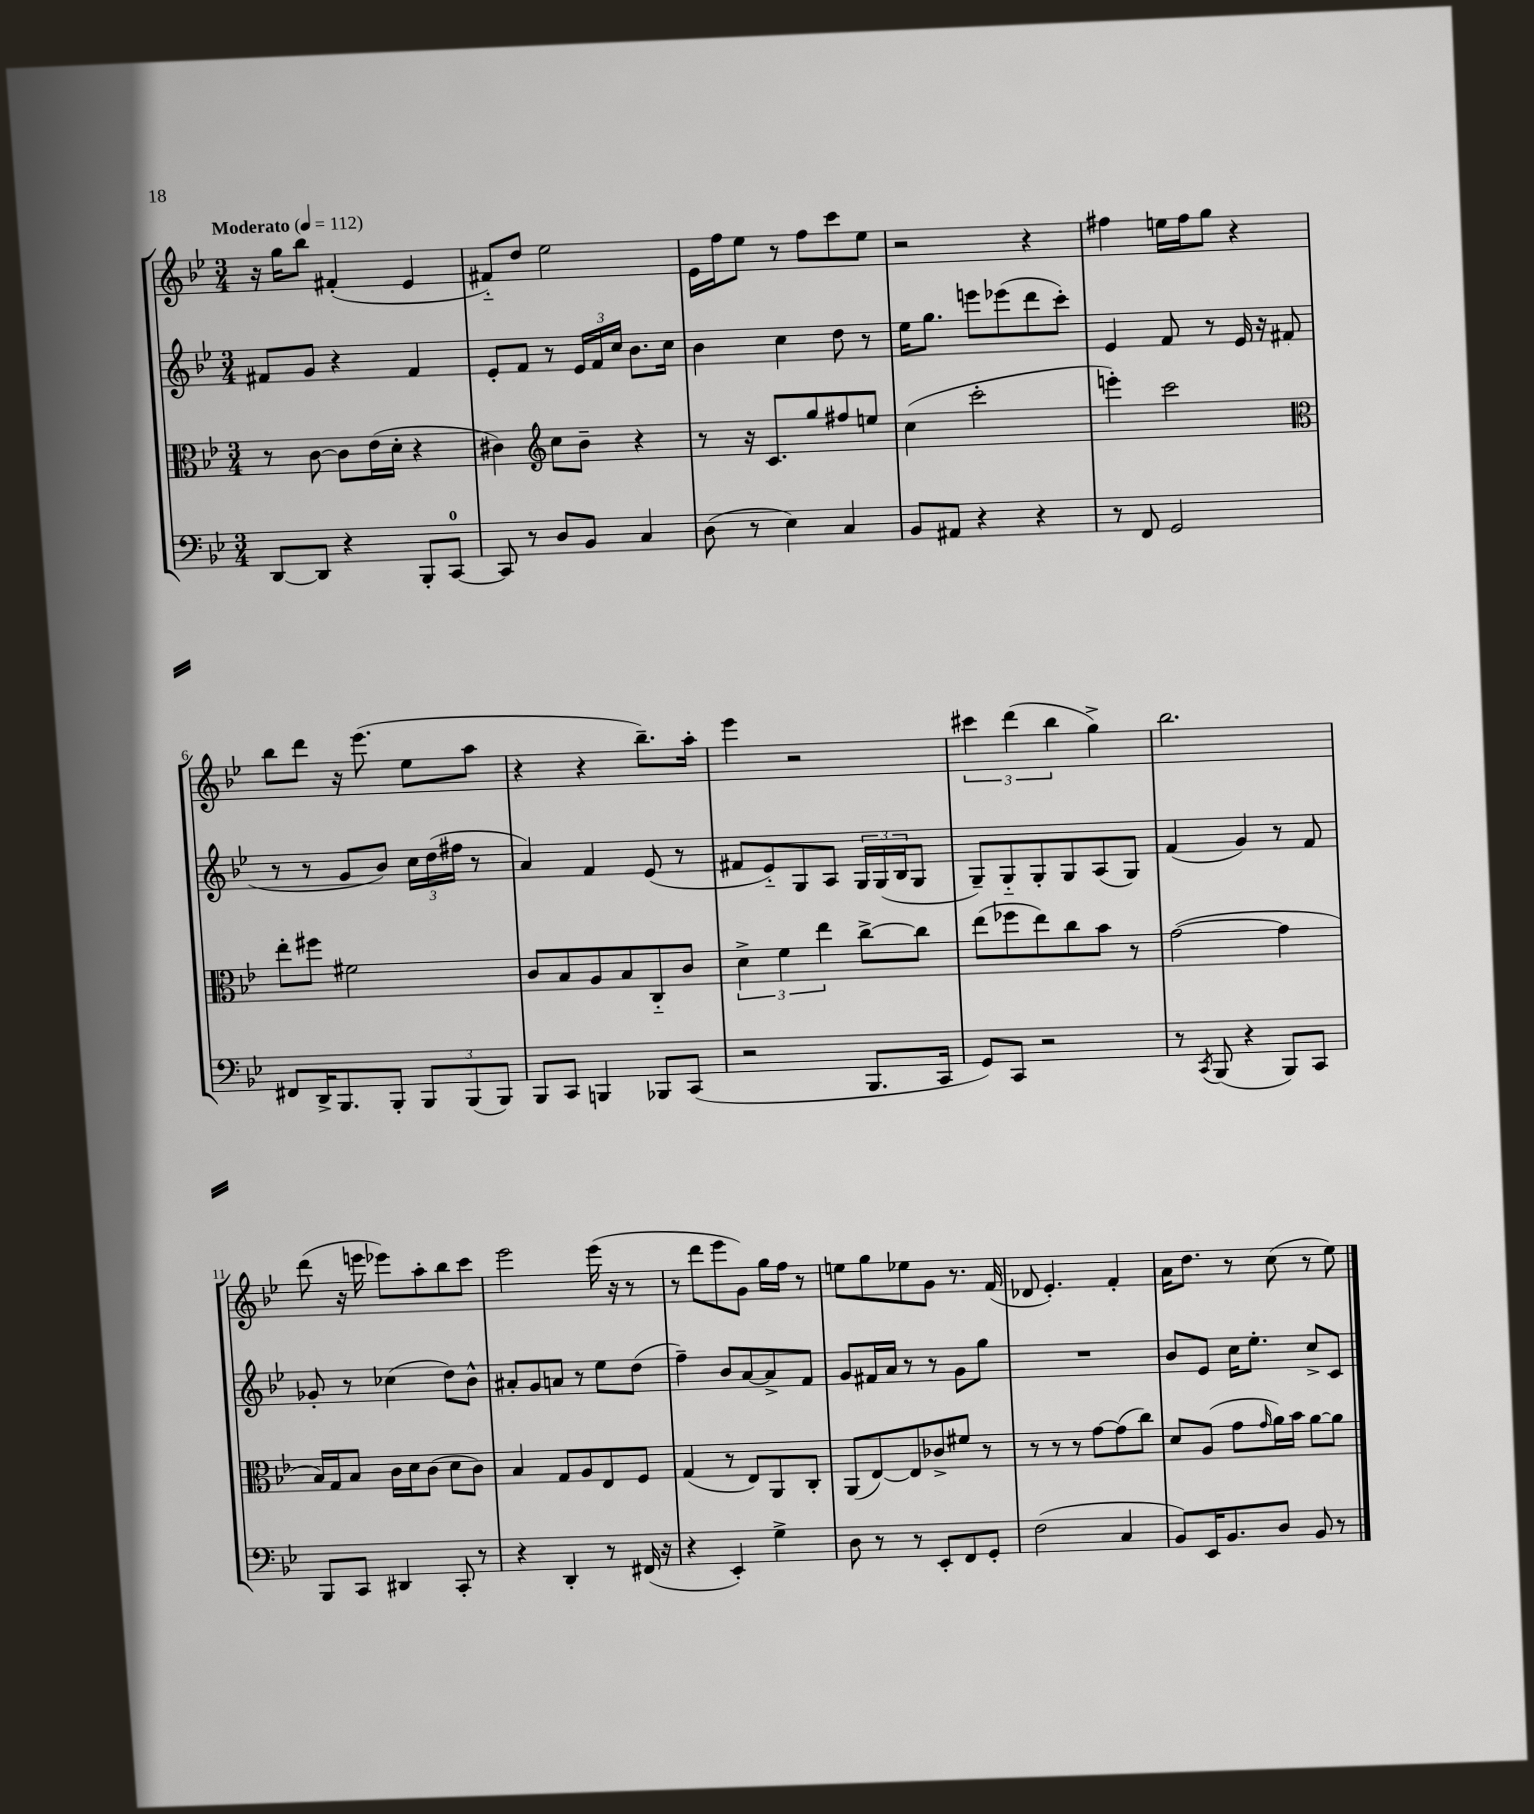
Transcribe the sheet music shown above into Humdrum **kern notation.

**kern	**kern	**kern	**kern
*staff4	*staff3	*staff2	*staff1
*clefF4	*clefC3	*clefG2	*clefG2
*k[b-e-]	*k[b-e-]	*k[b-e-]	*k[b-e-]
*M3/4	*M3/4	*M3/4	*M3/4
*MM112	*MM112	*MM112	*MM112
[8DD/L	8r	8f#/L	16r
.	.	.	16gg\LK
8DD/]J	[8c\	8g/J	8bb-\J
4r	8c\]L	4r	(4f#'/
.	(16e-\L	.	.
.	16d'\JJ	.	.
8BBB-'/L	4r	4f#/	4e-/
[8CC/J	.	.	.
=	=	=	=
8CC/]	4c#\)	8e-'/L	8f#'~/L)
8r	.	8f/J	8dd/J
*	*clefG2	*	*
8D/L	8cc\L	8r	2ee-\
8BB-/J	8b-~\J	24e-/LL	.
.	.	24f/	.
.	.	24cc/JJ	.
4C/	4r	8.b-\L	.
.	.	16cc\Jk	.
=	=	=	=
(8D\	8r	4b-\	16e-\LL
.	.	.	16ff\J
8r	16r	.	8ee-\J
.	8.c/L	.	.
4E-\)	.	4cc\	8r
.	8gg/	.	8ff\L
4C/	8ff#/	8dd\	8ccc\
.	8ee/J	8r	8ee-\J
=	=	=	=
8BB-/L	(4cc\	16ee-\LK	2r
.	.	8.gg\J	.
8AA#/J	.	.	.
4r	2ccc'\	8eee\L	.
.	.	(8eee-\	.
4r	.	8ddd\	4r
.	.	8ccc'\J)	.
=	=	=	=
8r	4eee'\)	4e-/	4ff#\
8FF/	.	.	.
2GG/	2ccc\	8f/	16ee\LL
.	.	.	16ff#\J
.	.	8r	8gg\J
.	.	16e-/	4r
.	.	16r	.
.	.	(8f#/	.
=	=	=	=
*	*clefC3	*	*
8FF#/L	8ee-'\L	8r	8bb-\L
16DD^/K	8ff#\J	8r	8ddd\J
8.BBB-/	.	.	.
.	2f#\	8g/L	16r
.	.	.	(8.eee-\
8BBB-'/J	.	8b-/J)	.
12BBB-/L	.	24cc\LL	8ee-\L
.	.	(24dd\	.
(12BBB-/	.	24ff#\JJ	.
.	.	8r	8aa\J
12BBB-/J)	.	.	.
=	=	=	=
8BBB-/L	8c/L	4a/)	4r
8CC/J	8B-/	.	.
4BBB/	8A/	4f/	4r
.	8B-/	.	.
8BBB-/L	8C'~/	(8e-/	8.bb-~\L)
(8CC/J	8c/J	8r	.
.	.	.	16aa'\Jk
=	=	=	=
2r	6d^\	8f#/L	4eee-\
.	.	8e-'~/)	.
.	6f\	.	.
.	.	8G/	2r
.	6ee-\	.	.
.	.	8A/J	.
8.BBB-/L	[8cc^\L	24G/LL	.
.	.	(24G/	.
.	.	24B-/J	.
.	8cc\]J	8G/J	.
16CC/Jk	.	.	.
=	=	=	=
8GG/L)	(8ee-\L	8G~/L)	6ccc#\
8CC/J	8ff-\	8G'~/	.
.	.	.	(6ddd\
2r	8ee-\)	8G'/	.
.	.	.	6bb-\
.	8cc\	8G/	.
.	8b-\J	(8A/	4gg^\)
.	8r	8G/J)	.
=	=	=	=
8r	([2g\	(4f/	2.bb-\
8qCC/	.	.	.
(8BBB-/	.	.	.
4r	.	4g/)	.
8BBB-/L)	4g\]	8r	.
8CC/J	.	8f/	.
=	=	=	=
8BBB-/L	16B-/LL)	8g-'/	(8ddd\
.	16G/J	.	.
8CC/J	8B-/J	8r	16r
.	.	.	16eee\
4DD#/	16c\LL	(4cc-\	8eee-\L)
.	16d\J	.	.
.	(8c\J	.	8aa'\
8CC'/	8d\L	8dd\L)	8bb-\
8r	8c\J)	8b-^^\J	8ccc\J
=	=	=	=
4r	4B-/	8a#'/L	2eee-\
.	.	8g/	.
4DD'/	8G/L	8a/J	.
.	8A/	8r	.
8r	8E-/	8ee-\L	(16eee-\
.	.	.	16r
(16FF#/	8F/J	(8dd\J	8r
16r	.	.	.
=	=	=	=
4r	(4G/	4ff~\)	8r
.	.	.	8ddd\L
4EE-'/)	8r	8b-/L	8eee-\
.	8E-/L)	[8a/	8g\J)
4G^\	8AA/	8a^/]	16gg\LL
.	.	.	16ff\JJ
.	8C'/J	8f/J	8r
=	=	=	=
8D\	(8AA/L	8g/L	8ee\L
8r	[8E-/)	16f#/L	8gg\
.	.	16a/JJ	.
8r	8E-/]	8r	8ee-\
8EE-'/L	8c-^/	8r	8g\J
8FF/	8f#/J	8g\L	8.r
8GG'/J	8r	8gg\J	.
.	.	.	(16f/
=	=	=	=
(2F\	8r	2.r	8d-/
.	8r	.	4.e-'/)
.	8r	.	.
.	[8g\L	.	.
4C/	(8g\]	.	4f'/
.	8cc\J)	.	.
=	=	=	=
8BB-/L)	8d/L	8b-/L	16a\LK
.	.	.	8.dd\J
16EE-/K	(8A/J	8e-/J	.
8.BB-/	.	.	.
.	8g\L	16cc\LK	8r
.	.	8.ee-'\J	.
.	16qqg/	.	.
8D/J	16a\L)	.	(8cc\
.	16b-\JJ	.	.
8BB-/	[8a\L	8cc^/L	8r
8r	8a\]J	8c/J	8ee-\)
==	==	==	==
*-	*-	*-	*-
